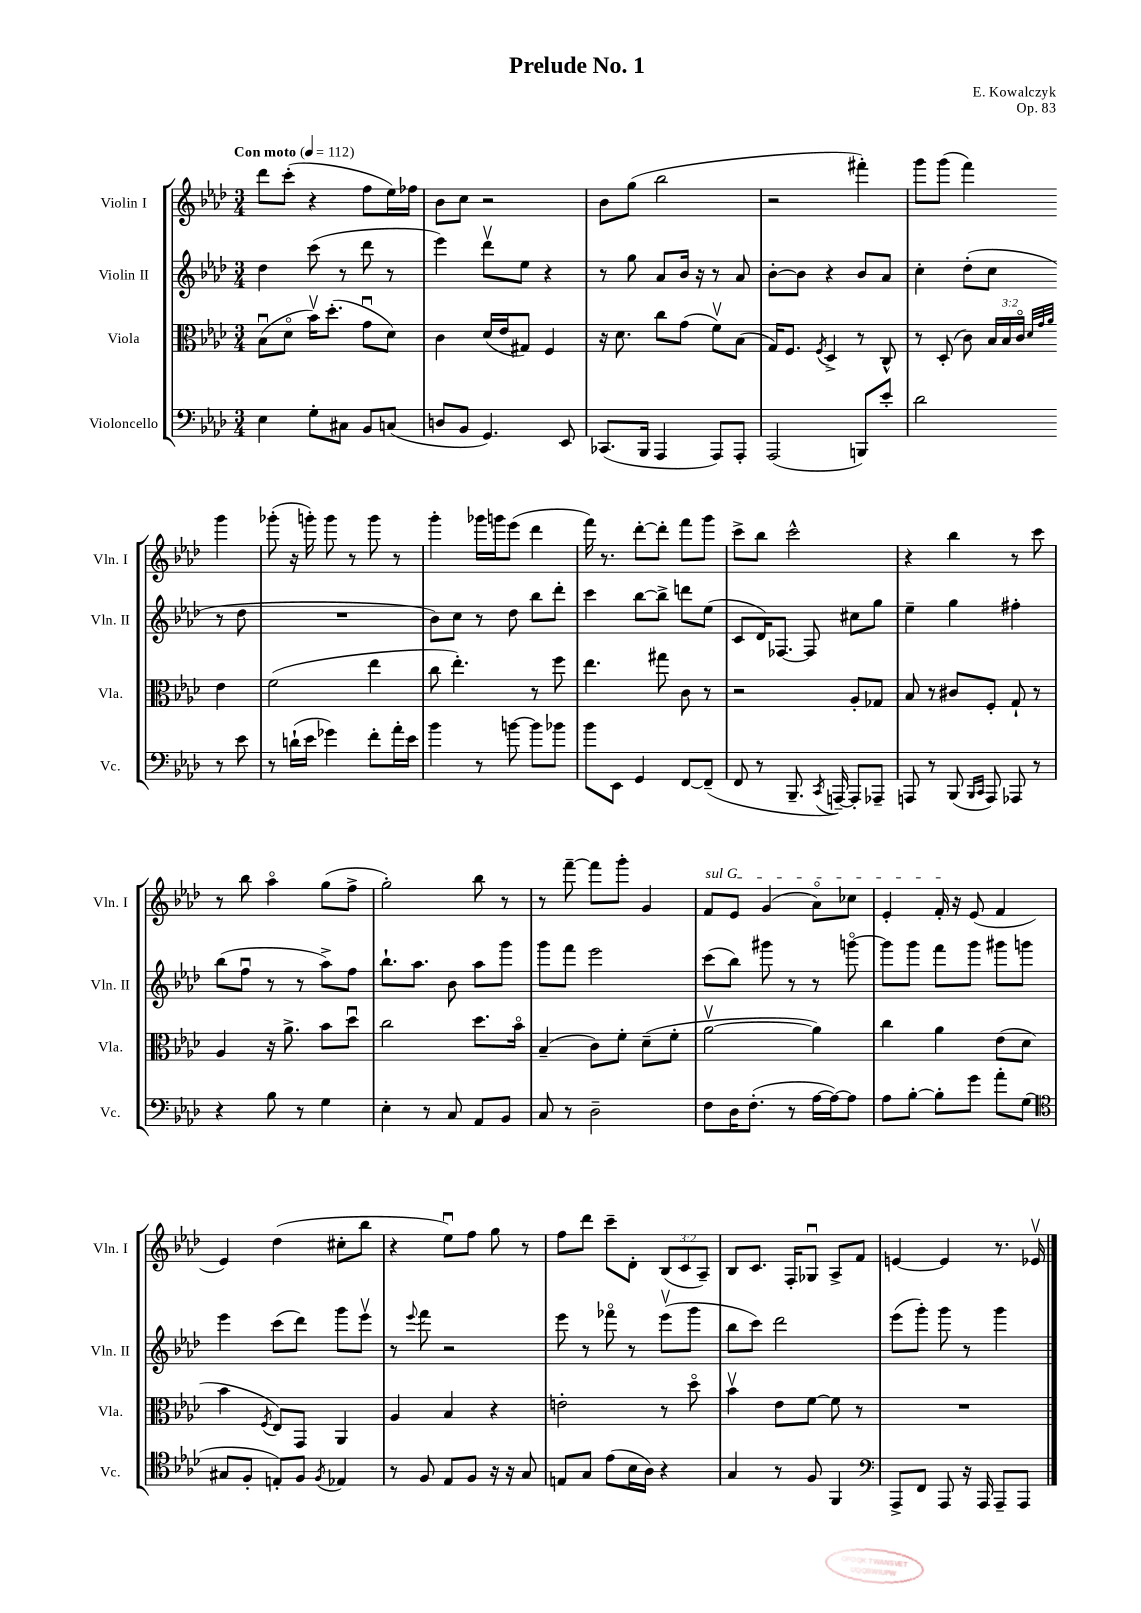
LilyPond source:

\header { title = "Prelude No. 1" composer = "E. Kowalczyk" opus = "Op. 83" }
<<
\new StaffGroup <<
\new Staff = "s0" \with { instrumentName = "Violin I" shortInstrumentName = "Vln. I" } {
    \clef treble \key aes \major \numericTimeSignature \time 3/4 \override Staff.TupletNumber.text = #tuplet-number::calc-fraction-text \tempo "Con moto" 4 = 112
    \autoBeamOff des'''8[ c'''8]-.( r4 f''8[ ees''16) fes''16] |
    bes'8[ c''8] r2 |
    bes'8[ g''8]( bes''2 |
    r2 fis'''4-.) |
    g'''8[ g'''8]( f'''4) g'''4 |
    ges'''8-.( r16 g'''16-.) g'''8 r8 g'''8 r8 |
    g'''4-. ges'''16[ g'''16 ees'''8]( des'''4 |
    f'''16) r8. des'''8[~-. des'''8]-. f'''8[ g'''8] |
    c'''8[-> bes''8] c'''2-^ |
    r4 bes''4 r8 c'''8 |
    r8 bes''8 aes''4\flageolet g''8[( f''8]-> |
    g''2-.) bes''8 r8 |
    r8 f'''8~-- f'''8[ g'''8]-. g'4 |
    \once \override TextSpanner.bound-details.left.text = \markup { \italic "sul G" } f'8[\startTextSpan ees'8] g'4( aes'8[\flageolet) ces''8] |
    ees'4-. f'16-.\stopTextSpan r16 ees'8( f'4 |
    ees'4) des''4( cis''8[-. bes''8] |
    r4 ees''8[\downbow) f''8] g''8 r8 |
    f''8[ des'''8] c'''8[-- des'8]-. \tuplet 3/2 { bes8[( c'8 aes8]--) } |
    bes8[ c'8.] f16[-. ges8]\downbow aes8[-> f'8] |
    e'4~ e'4 r8. ees'16\upbow \bar "|." |
}
\new Staff = "s1" \with { instrumentName = "Violin II" shortInstrumentName = "Vln. II" } {
    \clef treble \key aes \major \numericTimeSignature \time 3/4
    \autoBeamOff des''4 c'''8( r8 des'''8 r8 |
    ees'''4) des'''8[\upbow ees''8] r4 |
    r8 g''8 aes'8[ bes'16] r16 r8 aes'8 |
    bes'8[~-. bes'8] r4 bes'8[ aes'8] |
    c''4-. des''8[-.( c''8] r8 des''8 |
    R2. |
    bes'8[) c''8] r8 des''8 bes''8[ des'''8]-. |
    c'''4 bes''8[~ bes''8]-> d'''8[ ees''8]( |
    c'8[ des'16) fes8.]~ fes8 cis''8[ g''8] |
    ees''4-- g''4 fis''4-. |
    bes''8[( f''8]\downbow r8 r8 aes''8[->) f''8] |
    bes''8.[-! aes''8.] bes'8 aes''8[ g'''8] |
    g'''8[ f'''8] ees'''2 |
    c'''8[( bes''8]) gis'''8 r8 r8 g'''8~\flageolet |
    g'''8[ g'''8] f'''8[ g'''8] gis'''8[ g'''8] |
    ees'''4 c'''8[( des'''8]) g'''8[ ees'''8]\upbow |
    r8 \appoggiatura { ees'''8 } f'''8 r2 |
    ees'''8 r8 fes'''8\flageolet r8 ees'''8[\upbow( g'''8] |
    bes''8[ c'''8]) des'''2 |
    ees'''8[( g'''8]-.) g'''8 r8 g'''4 \bar "|." |
}
\new Staff = "s2" \with { instrumentName = "Viola" shortInstrumentName = "Vla." } {
    \clef alto \key aes \major \numericTimeSignature \time 3/4 \override Staff.TupletNumber.text = #tuplet-number::calc-fraction-text
    \autoBeamOff bes8[\downbow( des'8]\flageolet bes'16[\upbow) des''8.]-.( g'8[\downbow des'8]) |
    c'4 des'16[( ees'16 gis8]) f4 |
    r16 des'8. c''8[ g'8]( f'8[\upbow) bes8]( |
    g16[) f8.] \acciaccatura { f8 } des4-> r8 c8-^ |
    r8 des8-.( c'8) \tuplet 3/2 { bes16[ bes16 c'16]\flageolet } \grace { des'32[ g'32 aes'32] } ees'4 |
    f'2( ees''4 |
    c''8 ees''4.-.) r8 f''8 |
    ees''4. gis''8 c'8 r8 |
    r2 aes8[-. ges8] |
    bes8 r8 cis'8[ f8]-. g8-! r8 |
    aes4 r16 aes'8.-> bes'8[ des''8]\downbow |
    c''2 des''8.[ bes'16]\flageolet |
    bes4--( c'8[) f'8]-. des'8[--( f'8]-. |
    aes'2~\upbow aes'4) |
    c''4 aes'4 ees'8[( des'8] |
    bes'4 \acciaccatura { f8 } ees8[) g,8] aes,4 |
    aes4 bes4 r4 |
    e'2-. r8 des''8\flageolet |
    bes'4\upbow ees'8[ f'8]~ f'8 r8 |
    R2. \bar "|." |
}
\new Staff = "s3" \with { instrumentName = "Violoncello" shortInstrumentName = "Vc." } {
    \clef bass \key aes \major \numericTimeSignature \time 3/4
    \autoBeamOff ees4 g8[-. cis8] bes,8[ c8]( |
    d8[ bes,8] g,4.) ees,8 |
    ces,8.[( bes,,16] aes,,4 aes,,8[) aes,,8]-. |
    aes,,2( b,,8[) ees'8]-. |
    des'2 r8 ees'8 |
    r8 d'16[-!( ees'16] ges'4) f'8[-. aes'16-. ees'16] |
    bes'4 r8 b'8~ b'8[ bes'8] |
    bes'8[ ees,8] g,4 f,8[~ f,8]--( |
    f,8 r8 bes,,8.-- \acciaccatura { c,8 } a,,16~--) a,,8[-. aes,,8]-- |
    a,,8 r8 bes,,8( \grace { bes,,16[ c,16] } a,,8) aes,,8 r8 |
    r4 bes8 r8 g4 |
    ees4-. r8 c8 aes,8[ bes,8] |
    c8 r8 des2-- |
    f8[ des16 f8.]-.( r8 aes16[~ aes16~) aes8] |
    aes8[ bes8]~-. bes8[-. g'8] aes'8[-. g8]( |
    \clef tenor gis8[ f8]-. e8[-.) f8] \acciaccatura { f8 } ees4 |
    r8 f8 ees8[ f8] r16 r16 g8 |
    e8[ g8] ees'8[( bes16 aes16]) r4 |
    g4 r8 f8 f,4 |
    \clef bass aes,,8[-> f,8] aes,,8 r16 aes,,16 aes,,8[-- aes,,8] \bar "|." |
}
>>
>>
\layout { \context { \Score \remove "Bar_number_engraver" } }
